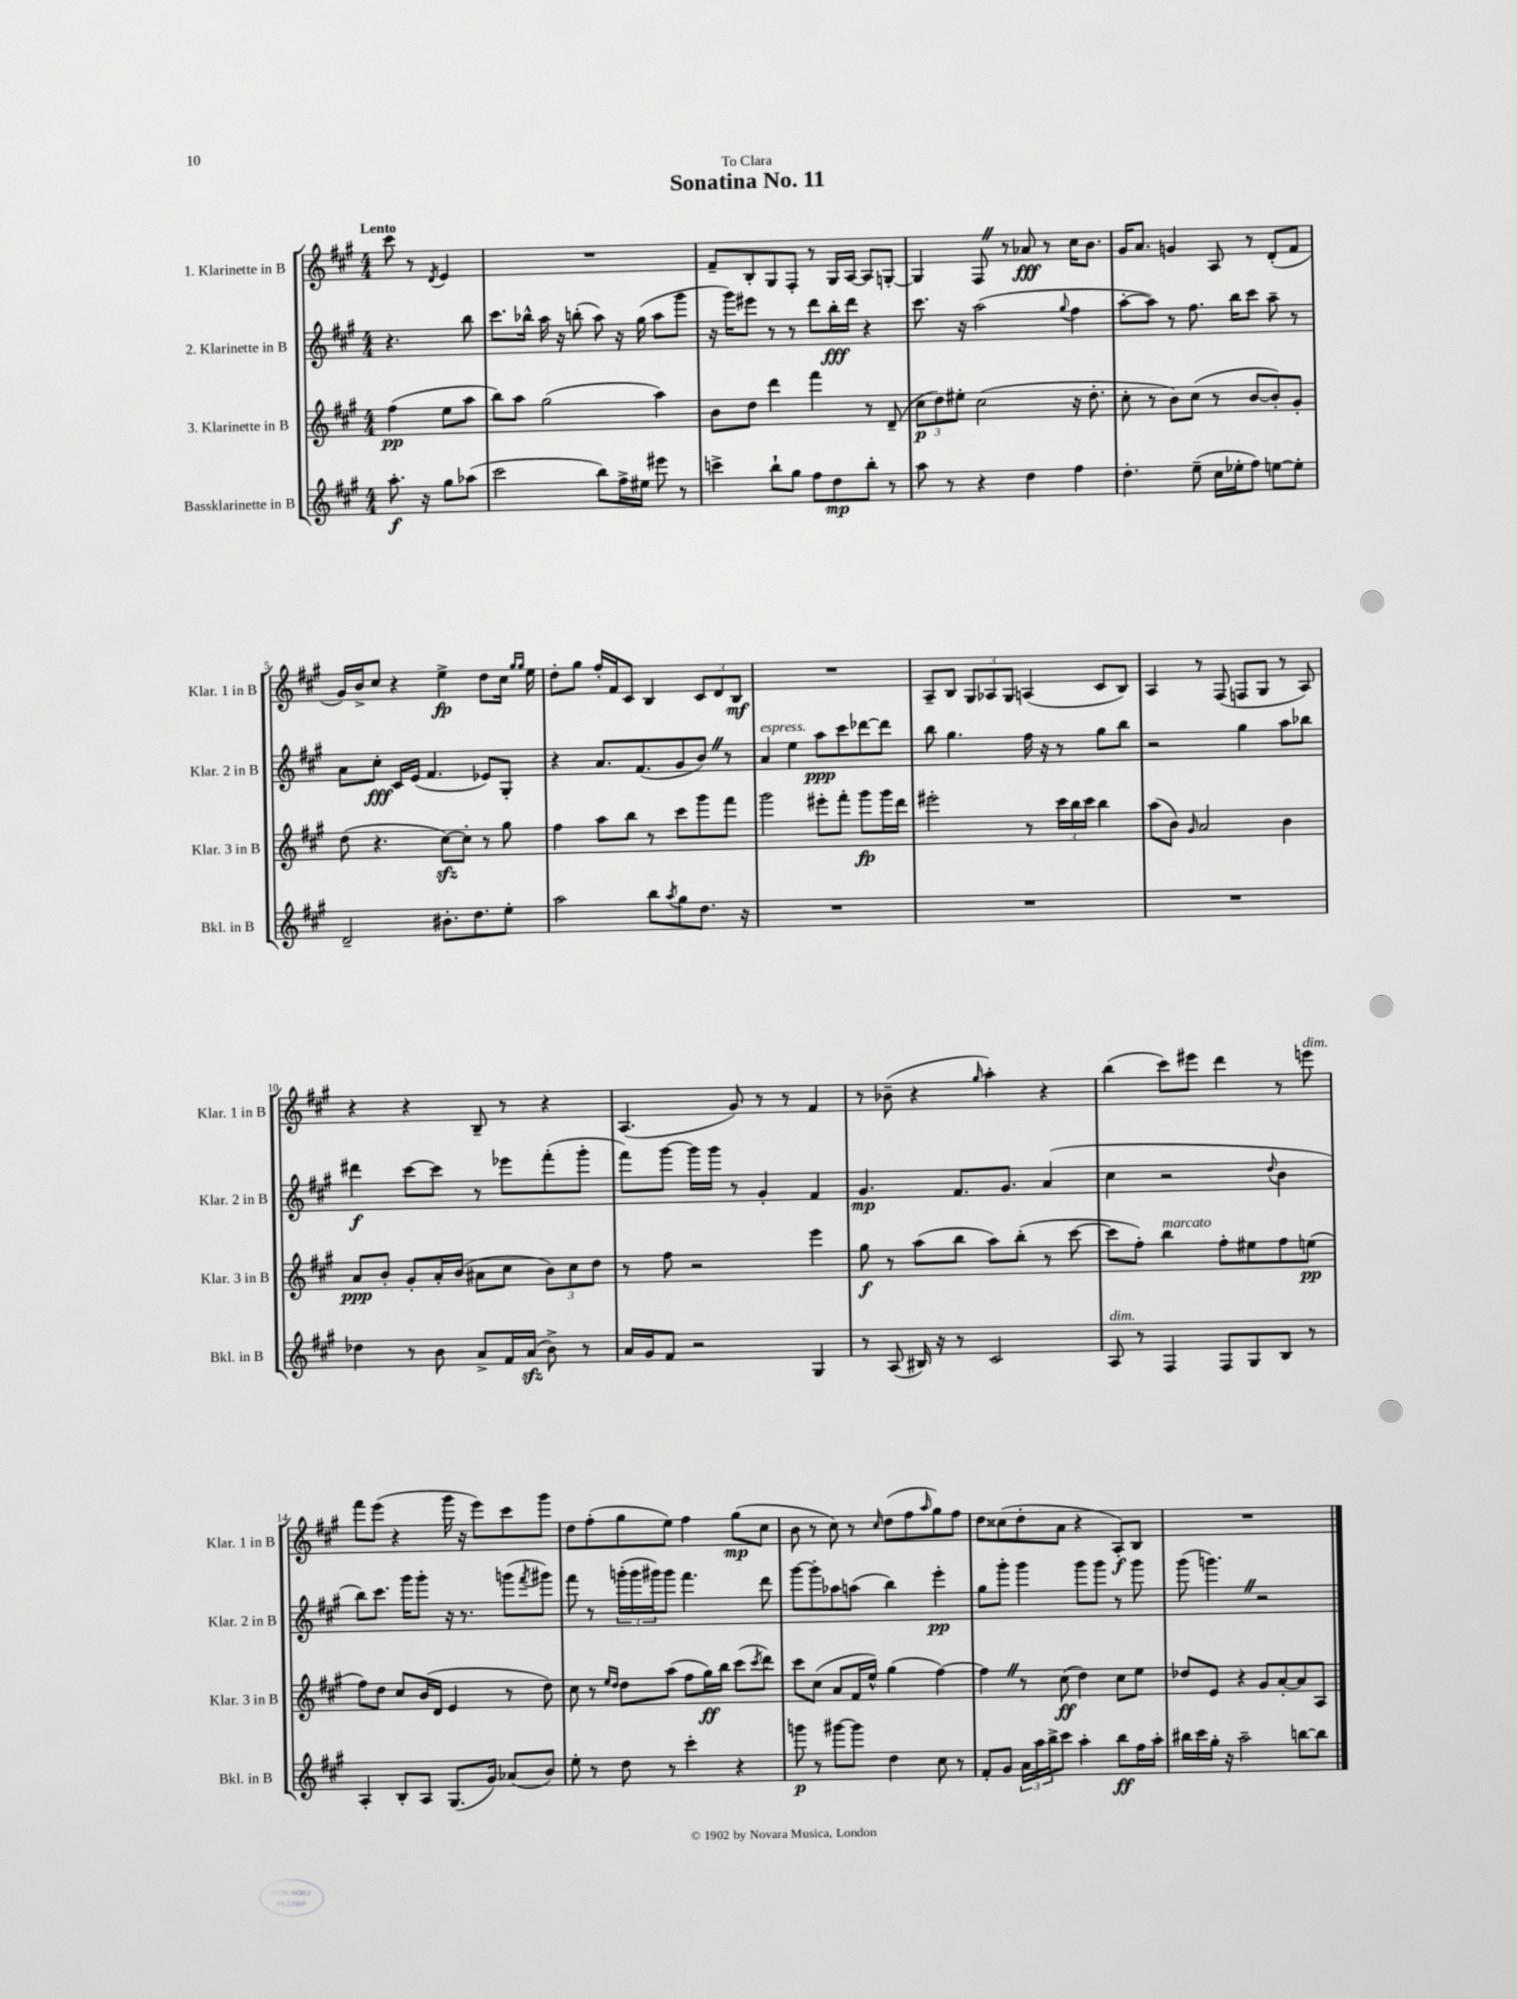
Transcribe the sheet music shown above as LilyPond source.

\header { title = "Sonatina No. 11" dedication = "To Clara" }
<<
\new StaffGroup <<
\new Staff = "s0" \with { instrumentName = "1. Klarinette in B" shortInstrumentName = "Klar. 1 in B" } {
    \clef treble \key a \major \numericTimeSignature \time 4/4 \partial 2 \tempo "Lento"
    cis'''8 r8 \acciaccatura { d'8 } e'4 |
    R1 |
    fis'8-- b8-. gis8 fis8-. r8 gis16 a16~ a8 g8~-. |
    g4 fis8 \once \override BreathingSign.text = \markup { \musicglyph "scripts.caesura.straight" } \breathe r8 aes'8\fff r8 cis''16 b'8. |
    gis'16 a'8. g'4 a8 r8 d'8-.( fis'8 |
    gis'16) b'16-> cis''8 r4 e''4->\fp d''8 cis''16 \grace { gis''16 gis''16 } e''16 |
    d''8-. gis''8 fis''16-. fis'16 cis'8 b4 \tuplet 3/2 { cis'8 d'8 b8\mf } |
    R1 |
    a8-- b8 \tuplet 3/2 { gis8 aes8 gis8 } a4( cis'8 b8) |
    a4 r8 fis8( f8 gis8 r8 a8) |
    r4 r4 b8-- r8 r4 |
    a4.( gis'8) r8 r8 fis'4 |
    r8 bes'8--( r4 \grace { gis''16 } a''4-.) r4 |
    b''4( cis'''8) eis'''8 d'''4 r8 e'''8^\markup { \italic "dim." } |
    fis'''8 e'''8( r4 gis'''16 r16 e'''8) cis'''8 gis'''8 |
    d''8 fis''8-.( gis''8 e''8) fis''4 gis''8\mp( cis''8 |
    b'8 r8 cis''8) r8 \grace { cis''16 } d''8( fis''8 \grace { a''16 } gis''8) fis''8 |
    d''8 cisis''8( d''8-. a'8 r4 a8-.\f) b8 |
    R1 \bar "|." |
}
\new Staff = "s1" \with { instrumentName = "2. Klarinette in B" shortInstrumentName = "Klar. 2 in B" } {
    \clef treble \key a \major \numericTimeSignature \time 4/4 \partial 2
    r4. b''8 |
    cis'''8. bes''16-^ a''16 r16 b''8-.( a''8) r16 gis''16( a''8 gis'''8 |
    r16 gis'''16) eis'''8 r8 r8 d'''8 b''16-.\fff d'''16 r4 |
    cis'''8. r16 a''2( \appoggiatura { gis''8 } fis''4 |
    a''8~-. a''8) r8 fis''8. b''16 cis'''8 a''8-- r8 |
    a'8 cis''8-.\fff cis'16 e'16( fis'4. ees'8) gis8-. |
    r4 a'8. fis'8.( gis'8 b'8) \once \override BreathingSign.text = \markup { \musicglyph "scripts.caesura.straight" } \breathe r8 |
    a'4^\markup { \italic "espress." } e''4 a''8\ppp cis'''8 des'''8~ des'''8 |
    b''8 gis''4. fis''16 r16 r8 gis''8 b''8 |
    r2 gis''4 a''8 bes''8 |
    dis'''4\f cis'''8~ cis'''8 r8 ees'''8 fis'''8-.( gis'''8-. |
    fis'''8) gis'''8~ gis'''16 gis'''16 r8 gis'4-. fis'4 |
    gis'4.\mp fis'8. gis'8. a'4( |
    cis''4 r2 \appoggiatura { d''8 } b'4 |
    b''8) cis'''8. gis'''16 gis'''8-. r16 r8. g'''8( \acciaccatura { fis'''8 } gis'''8) |
    fis'''8 r8 \tuplet 3/2 { g'''16-.( g'''16 gis'''16) } gis'''8 fis'''4. d'''8 |
    gis'''8~ gis'''8-. aes''8 a''8( b''4) e'''4-.\pp |
    gis''8 gis'''8-. gis'''4 gis'''8 gis'''8 r8 gis'''8 |
    gis'''8( g'''4.) \once \override BreathingSign.text = \markup { \musicglyph "scripts.caesura.straight" } \breathe r2 \bar "|." |
}
\new Staff = "s2" \with { instrumentName = "3. Klarinette in B" shortInstrumentName = "Klar. 3 in B" } {
    \clef treble \key a \major \numericTimeSignature \time 4/4 \partial 2
    fis''4\pp( e''8 a''8 |
    b''8) a''8 gis''2( a''4) |
    b'8 d''8 d'''4 fis'''4 r8 d'8--( |
    \tuplet 3/2 { cis''8\p d''8) eis''8-. } cis''2( r16 d''8.-. |
    cis''8-. r8 b'8) cis''8( r8 b'8~ b'8-.) gis'8-. |
    d''8( r4. cis''8~\sfz) cis''8-. r8 gis''8 |
    fis''4 a''8 b''8 r8 cis'''8 gis'''8 fis'''8 |
    gis'''2 eis'''8-. fis'''8-. gis'''8\fp gis'''16 d'''16 |
    eis'''2-. r8 \tuplet 3/2 { cis'''16 b''16 cis'''16 } b''4 |
    a''8( b'8) \grace { gis'16 } a'2 b'4 |
    a'8\ppp b'8-. gis'8-. a'16-. b'16( ais'8 cis''8 \tuplet 3/2 { b'8) cis''8 d''8 } |
    r8 fis''8 r2 e'''4 |
    gis''8\f r8 a''8( b''8 a''8) b''8-.( r8 cis'''8~ |
    cis'''8 fis''8-.) b''4^\markup { \italic "marcato" } fis''8-. eis''8 fis''8 e''8\pp( |
    fis''8) d''8 cis''8 b'16( d'16 e'4 r8 d''8) |
    cis''8 r8 \grace { e''16 d''16 } d''8 a''8( fis''8 gis''16\ff) b''16 cis'''8( \acciaccatura { cis'''8 } d'''8) |
    cis'''8 cis''8( a'8 fis'16 e''16-^) gis''4( fis''4~) |
    fis''4 \once \override BreathingSign.text = \markup { \musicglyph "scripts.caesura.straight" } \breathe r8 cis''8\ff( d''4) cis''8 e''8 |
    des''8 e'8 r4 gis'8 a'8~-. a'8 a8 \bar "|." |
}
\new Staff = "s3" \with { instrumentName = "Bassklarinette in B" shortInstrumentName = "Bkl. in B" } {
    \clef treble \key a \major \numericTimeSignature \time 4/4 \partial 2
    a''8.-.\f r16 gis''8 aes''8( |
    cis'''2 b''8) fis''16-> eis''16 eis'''8 r8 |
    c'''4-> b''8-! gis''8 fis''8 d''8\mp b''8-. r8 |
    a''8 r8 r4 d''4 fis''4 |
    d''4.-. e''8--( cis''16 ees''16-. fis''8) e''8~ e''8-. |
    d'2-- bis'8.-. d''8. e''8-. |
    a''2 b''8 \acciaccatura { a''8 } gis''8 d''8. r16 |
    R1 |
    R1 |
    R1 |
    des''4 r8 b'8 a'8-> fis'16 a'16\sfz( b'8->) r8 |
    a'16 gis'16 fis'8 r2 gis4 |
    r8 a8( bis16) r16 r8 cis'2 |
    a8^\markup { \italic "dim." } r8 fis4 fis8 gis8 b8 r8 |
    a4-. b8-. a8 gis8.( gis'16) aes'8( b'8) |
    e''8-. r8 d''8 r8 cis'''4-. r4 |
    g'''8\p r8 gis'''8~ gis'''8 d''4 cis''8 r8 |
    fis'8-. gis'8 \tuplet 3/2 { a'16 a''16 b''16-> } cis'''8 a''4-. b''8\ff fis''16 a''16-. |
    bis''16 cis'''16 gis''16-. r16 a''2-- b''8~ b''8 \bar "|." |
}
>>
>>
